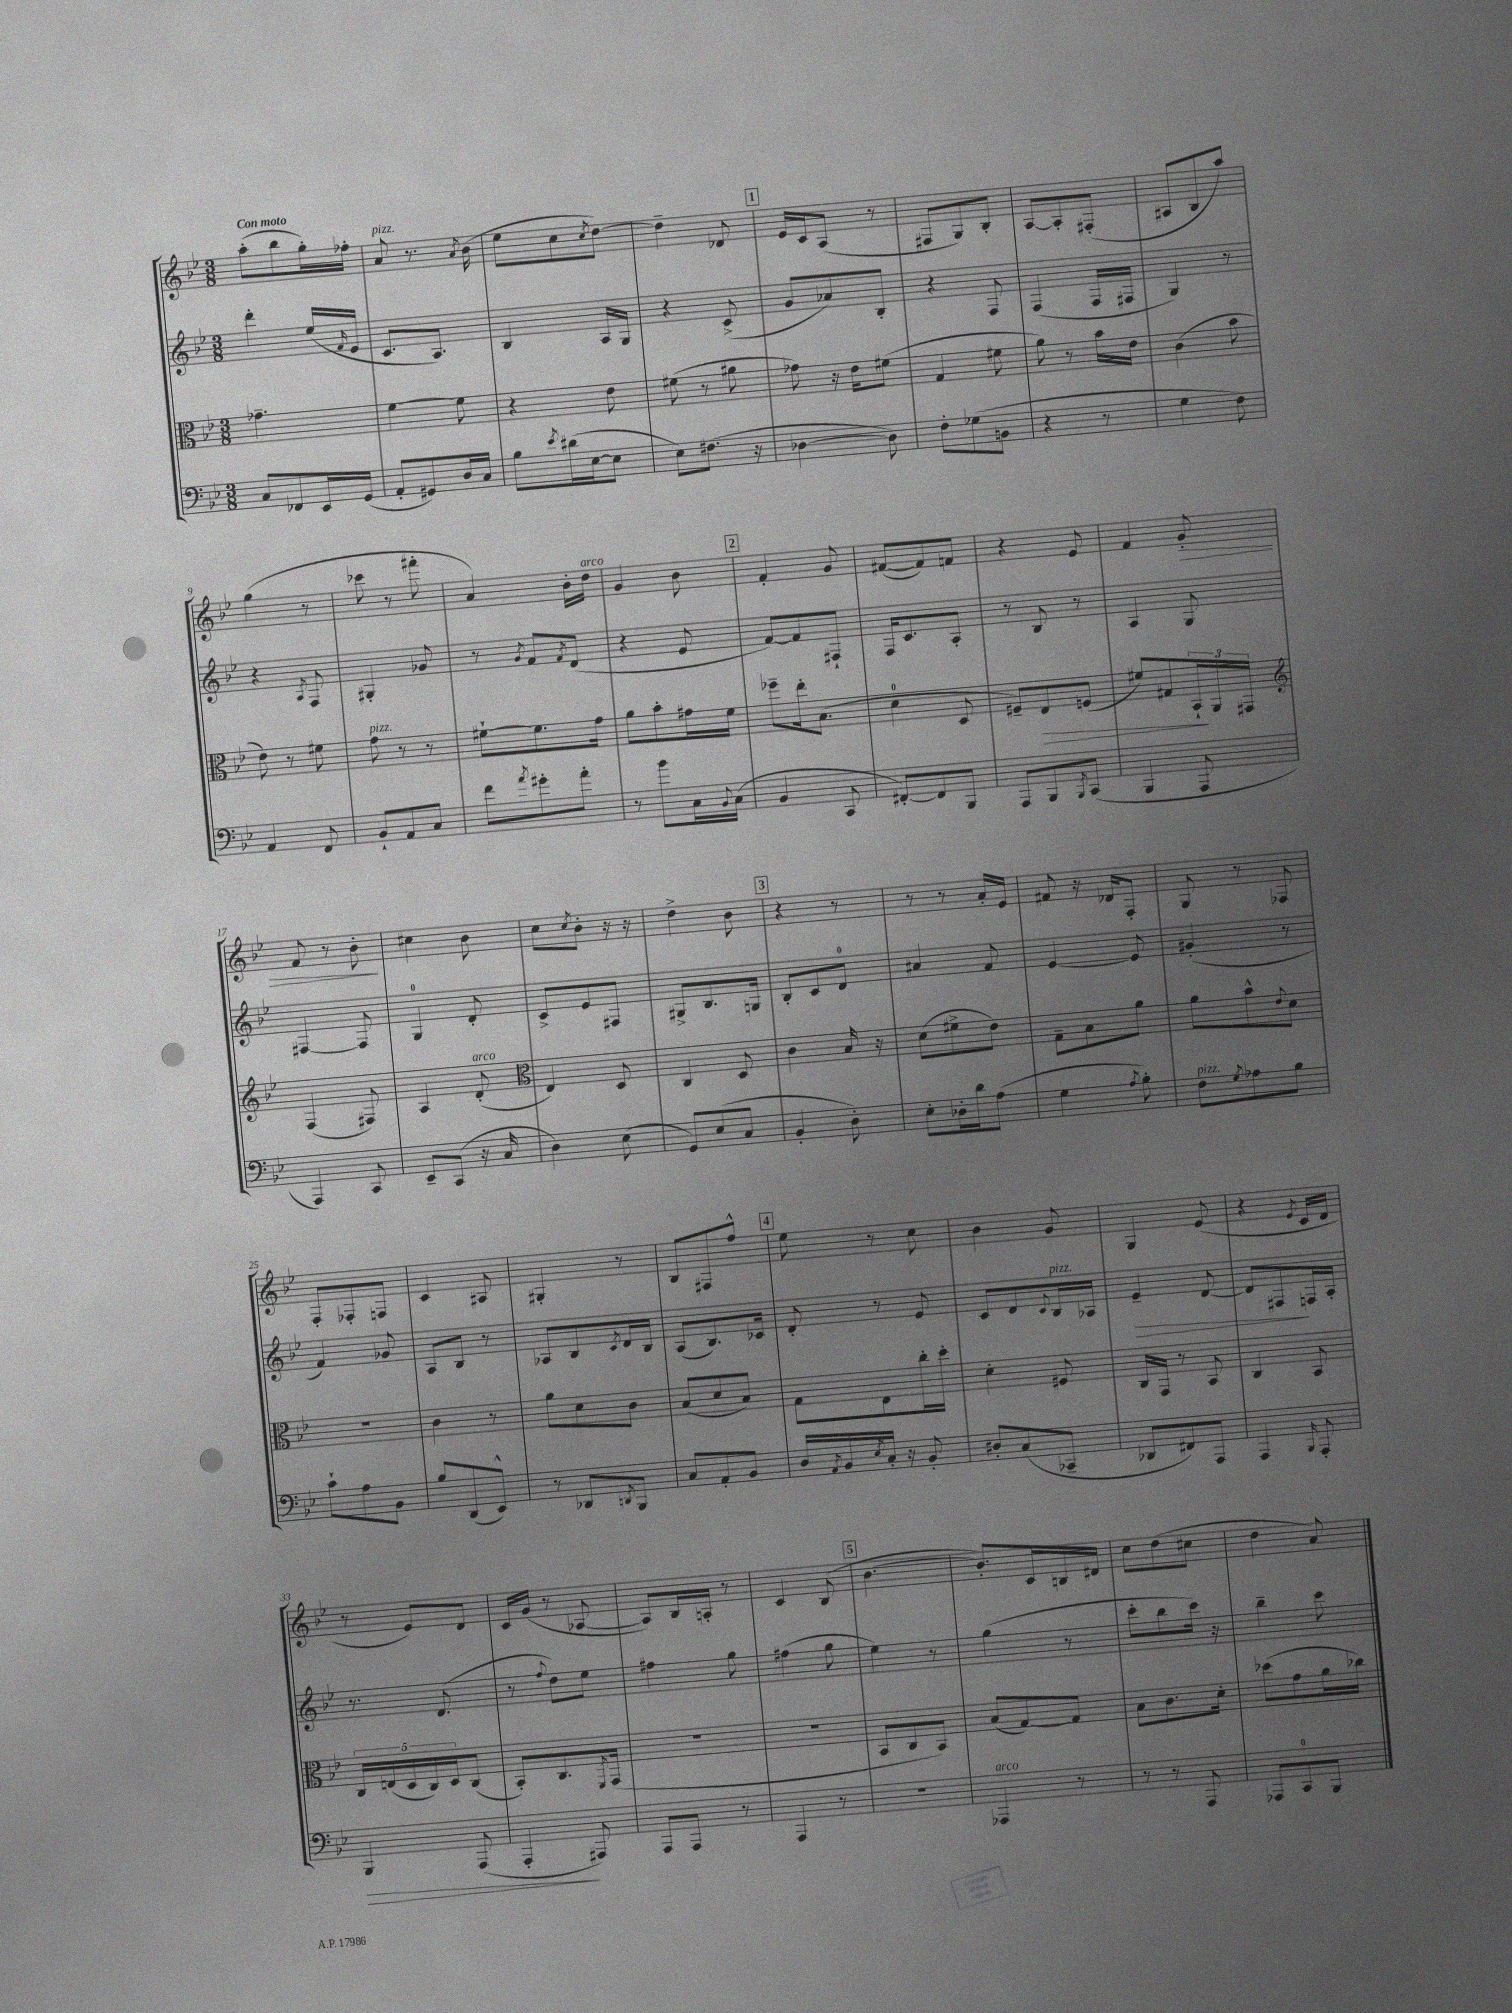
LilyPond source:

<<
\new StaffGroup <<
\new Staff = "s0" {
    \clef treble \key bes \major \numericTimeSignature \time 3/8 \tempo "Con moto"
    a''8-.( bes''8 g''16-.) fes''16-. |
    a'8^\markup { \italic "pizz." } r8. \acciaccatura { a'8 } bes'16( |
    ees''8 c''8 \acciaccatura { c''8 } d''8~) |
    d''4-- des'8 |
    \mark \markup { \box "1" } ees'16 c'16 a8( r8 |
    fis8 g8) bes8-. |
    a8~ a8-. fis8-.( |
    ais8 bes8 a''8) |
    g''4( r8 |
    ces'''8 r8 fis'''8-. |
    a'4) bes'16-. d''16^\markup { \italic "arco" } |
    g'4 bes'8 |
    \mark \markup { \box "2" } f'4-. g'8 |
    fis'8~( fis'8) f'8 |
    r4 ees'8 |
    f'4 g'8-.\> |
    f'8 r8 bes'8-.\! |
    cis''4 bes'8 |
    c''8 \acciaccatura { c''8 } bes'8-. r16 r16 |
    d''4-> bes'8 |
    \mark \markup { \box "3" } r4 r8 |
    r8 r8 a'16-. ees'16 |
    fis'8 r16 des'16 f8-. |
    g8 r8 fes8 |
    f8-. fes8-. f8 |
    c'4 ais8 |
    gis4-. r8 |
    bes8 fis8 f''8-^ |
    \mark \markup { \box "4" } ees''8 r8 c''8 |
    bes'4 g'8 |
    g4 ees'8( |
    r4 \acciaccatura { ees'8 } c'16 d'16 |
    r8 ees'8) d'8 |
    c'16 g'16( r8 aes8~ |
    aes8) bes16 a16-. r8 |
    c'4 bes8( |
    \mark \markup { \box "5" } bes'4.~ |
    bes'8.-.) c'16 b16 dis'16 |
    c''8 d''8( cis''8 |
    d''4 a'8) \bar "|." |
}
\new Staff = "s1" {
    \clef treble \key bes \major \numericTimeSignature \time 3/8
    d'''4-. ees''16( \grace { f'16 } ees'16 |
    c'8. a8.) |
    bes4 a16 g16 |
    r4 c'8->( |
    \mark \markup { \box "1" } g'8 aes'8) bes8-. |
    r4 f8 |
    f4( f16 fis16 |
    g4) r8 |
    r4 \acciaccatura { a8 } f8 |
    gis4-. ges'8 |
    r8 \acciaccatura { g'8 } f'8 \acciaccatura { f'8 } d'8( |
    r4 ees'8 |
    \mark \markup { \box "2" } f'8~) f'8 fis8-! |
    f16 c'8. a8-. |
    r8 bes8 r8 |
    a4 g8 |
    fis4~ fis8 |
    g4-0 d'8-. |
    c'8-> ees'8 fis8 |
    gis8-> bes8. g16 |
    \mark \markup { \box "3" } bes8-. c'8 d'8-0 |
    ais'4 f'8 |
    ees'4~ ees'8 |
    gis'4-.( r8 |
    f'4) ges'8 |
    a8 bes8 r8 |
    aes8 bes8 \acciaccatura { c'8 } d'16 bes16 |
    a8( bes8.) ces'16 |
    \mark \markup { \box "4" } d'8-. r8 ees'8 |
    c'8 d'8 \appoggiatura { c'8 } bes16^\markup { \italic "pizz." } aes16 |
    ees'4--\> d'8~ |
    d'8 fis8\! f16 a16-. |
    r8. d'8.( |
    r8 \appoggiatura { f''8 } d''8) ees''8 |
    fis''4 g''8 |
    fis''4( g''8 |
    \mark \markup { \box "5" } ees''4) r8 |
    g''4( r8 |
    c'''8-. bes''8 c'''16) r16 |
    bes''4-- c'''8 \bar "|." |
}
\new Staff = "s2" {
    \clef alto \key bes \major \numericTimeSignature \time 3/8
    ges'4.-- |
    f'4~ f'8 |
    r4 ees'8 |
    fis'8( r8 ais'8 |
    \mark \markup { \box "1" } ges'8) r16 ees'16 fis'8( |
    g4 fis'8 |
    a'8) r8 bes'16 ees'16 |
    c'4( bes'8 |
    ees'8) r8 fis'8 |
    g'8^\markup { \italic "pizz." } r8 r8 |
    fis'8~-! fis'8. g'16 |
    a'8 bes'8-. gis'16 f'16 |
    \mark \markup { \box "2" } fes''8-- ees''16-. bes8.( |
    d'4-0 d8 |
    fis8--) ees8\> f8( |
    fis'8) gis8 \tuplet 3/2 { bes,16-!\! a,16 gis,16 } |
    \clef treble f4( fis8) |
    a4 d'8-.^\markup { \italic "arco" }( |
    \clef alto ees4) d8 |
    c4 d8 |
    \mark \markup { \box "3" } c'4 bes16 r16 |
    d'8( fis'8-> ees'8) |
    g8-- bes8 a'8 |
    a'8 bes'8-^ \appoggiatura { ees'8 } d'8 |
    R4. |
    c'4 r8 |
    a'8 d'8 c'8 |
    bes8( d'8 bes8) |
    \mark \markup { \box "4" } g8 ees8 c''16-. d''16-. |
    d'4-. fis8 |
    c16 g,16 r8 bes,8 |
    c4 bes,8 |
    \tuplet 5/4 { c16 e16( d16 c16) d16 } c8( |
    bes,8-.) c8. \acciaccatura { f,8 } g,16( |
    R4. |
    R4. |
    \mark \markup { \box "5" } bes,8 c8 bes,8) |
    bes8( g8~) g8 |
    bes8 c'8. d'16-. |
    des''8( g'8 a'16 ces''16) \bar "|." |
}
\new Staff = "s3" {
    \clef bass \key bes \major \numericTimeSignature \time 3/8
    c8 fes,8 ees,16 g,16( |
    a,8-. gis,8) d16 c16 |
    bes8 \acciaccatura { ees'8 } dis'16( ees16~ ees8 |
    ees8) fis8.( r16 |
    \mark \markup { \box "1" } des4~ des8) |
    f8-. ges8( b,8 |
    r4 r8 |
    g4 f8) |
    a,4 f,8 |
    bes,8-! a,8 c8 |
    f'8 \acciaccatura { a'8 } gis'8-. a'8-. |
    r8 bes'8 c16 \appoggiatura { bes,8 } c16( |
    \mark \markup { \box "2" } bes,4 c,8 |
    fis,8~-.) fis,8 bes,,8 |
    a,,8 bes,,8 \acciaccatura { bes,,8 } c,8( |
    bes,,4 a,,8 |
    a,,4) c,8 |
    ees,8-- c,8( r16 c16 |
    d4) ees8( |
    g,8) ees8( c8 |
    \mark \markup { \box "3" } bes,4-. d8-.) |
    ees8-. des16-. d'16 a8( |
    g4 \acciaccatura { a8 } bes8-.) |
    f8^\markup { \italic "pizz." } \acciaccatura { g8 } aes8 bes8 |
    c'8-! a8 bes,8 |
    bes8 d,8( ees,8-^) |
    r8 des,8 \acciaccatura { d,8 } bes,,8 |
    c8 a,8-. bes,8 |
    \mark \markup { \box "4" } d16 \acciaccatura { a,8 } bes,16 \acciaccatura { ees8 } c16-. r16 bes,8-. |
    dis8-. c8( ces,8-- |
    des,8 fis,8) a,,8 |
    a,,4 \grace { bes,,16 } a,,8-. |
    bes,,4\> a,,8( |
    a,,4-.\! ais,,8) |
    a,,8 a,,8 r8 |
    a,,4 r8 |
    \mark \markup { \box "5" } R4. |
    aes,,4^\markup { \italic "arco" } r8 |
    r8 r8 a,,8 |
    aes,,8 c,8-0 bes,,8 \bar "|." |
}
>>
>>
